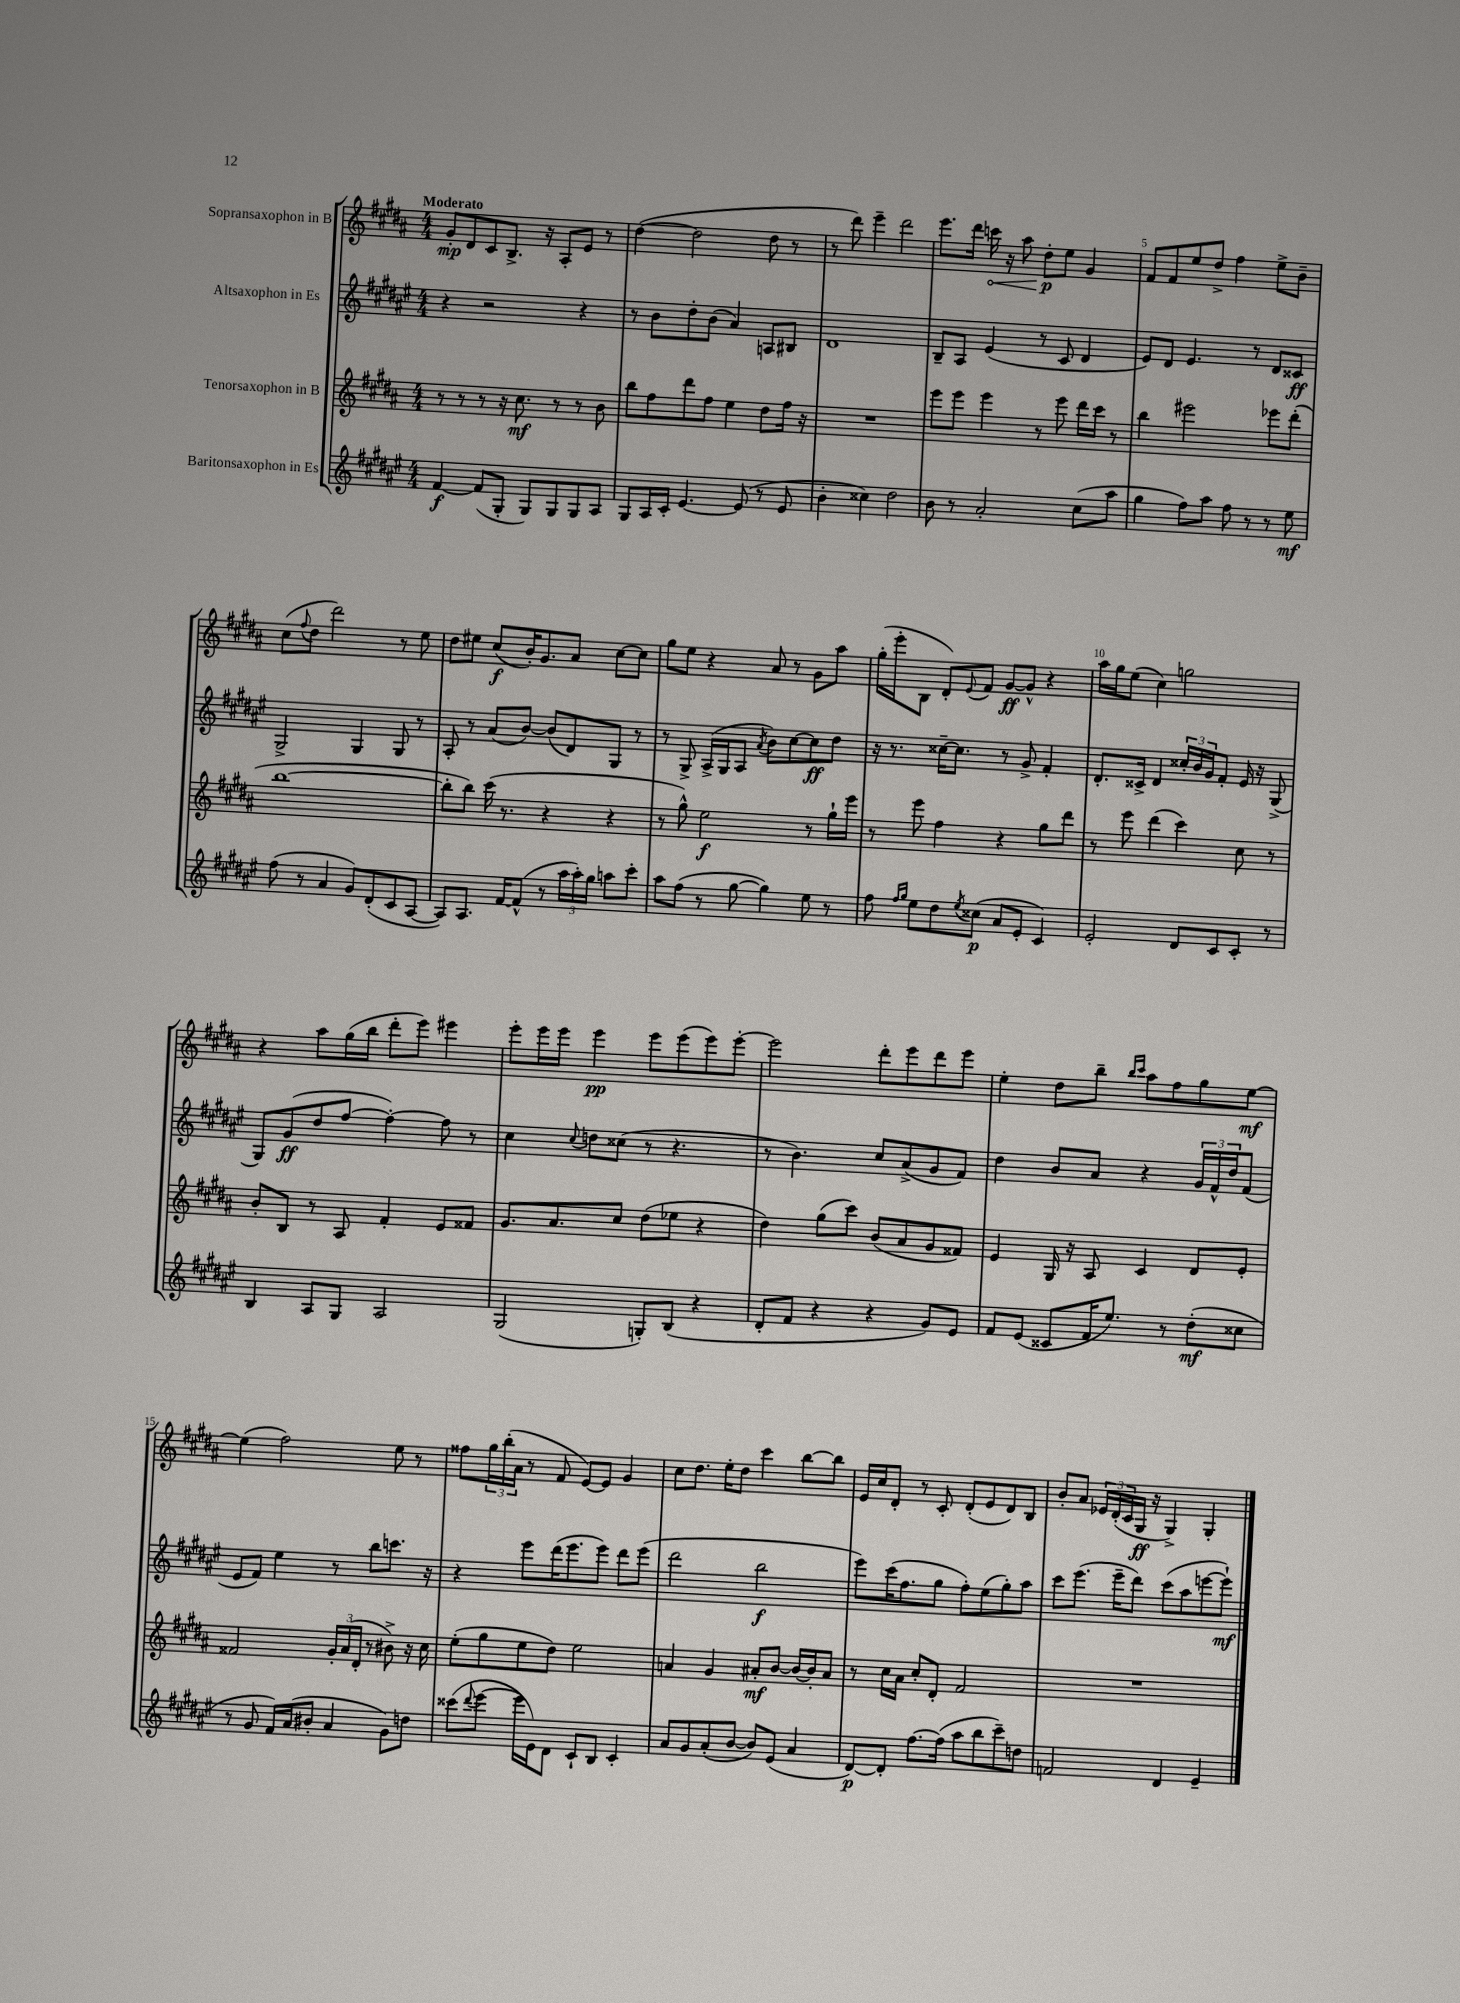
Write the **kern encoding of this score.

**kern	**kern	**kern	**kern
*staff4	*staff3	*staff2	*staff1
*clefG2	*clefG2	*clefG2	*clefG2
*k[f#c#g#d#a#e#]	*k[f#c#g#d#a#]	*k[f#c#g#d#a#e#]	*k[f#c#g#d#a#]
*M4/4	*M4/4	*M4/4	*M4/4
[4f#	8r	4r	8g#'
.	8r	.	8d#
(8f#]	8r	2r	8c#
8G#'	16r	.	8.B^
.	8.cc#	.	.
8G#)	.	.	.
.	.	.	16r
8G#	8r	.	8A#'
8G#	8r	4r	8e
8A#	8b	.	8r
=	=	=	=
8G#	8bb	8r	([4dd#
16A#	8ff#	8b	.
16c#'	.	.	.
[4.e#	8ddd#	8dd#'	2dd#]
.	8ff#	(8b	.
.	4ee	4a#)	.
(8e#]	.	.	.
8r	8dd#	8A	8dd#
8e#	16ff#	8B#	8r
.	16r	.	.
=	=	=	=
4b'	1r	1d#	8r
.	.	.	8ddd#)
4cc##)	.	.	4eee~
2dd#	.	.	2ddd#
=	=	=	=
8b	8eee	8B~	8.eee
8r	8eee	8A#	.
.	.	.	16ddd#
2a#'	4eee	(4e#	16ccc
.	.	.	16r
.	.	.	8aa#
.	8r	8r	8dd#'
.	8eee	8c#	8ee
(8cc#	16ddd#	4d#	4g#
.	16ccc#	.	.
8aa#	8r	.	.
=	=	=	=
4gg#	4bb	8e#)	8f#
.	.	8d#	8f#
8ff#)	2eee#	4.e#	8ee
8aa#	.	.	8dd#^
8ff#	.	.	4ff#
8r	.	8r	.
8r	8eee-	8d#	8ee^
8ee#	(8ddd#'	8c##	8b~
=	=	=	=
(8ff#	[1bb	2G#^	(8cc#
.	.	.	8qqff#
8r	.	.	8dd#
4a#	.	.	2ddd#)
8g#)	.	4G#	.
(8d#'	.	.	.
8c#	.	8G#	8r
[8A#	.	8r	8ee
=	=	=	=
8A#])	8bb']	8A#'	8dd#
8.A#	8bb)	8r	8ee#
.	(16ccc#	(8a#	(8cc#
[16f#	8.r	.	.
(8f#^^]	.	[8b)	16b')
.	.	.	8.g#
8r	4r	(8b]	.
24aa#	.	8d#)	8a#
24aa#')	.	.	.
24gg#	.	.	.
8aa	4r	8G#	[8cc#
8ccc#'	.	8r	8cc#]
=	=	=	=
8aa#	8r	8r	8gg#
(8ff#	8gg#^^)	8G#^	8ee
8r	2ee	(16A#^	4r
.	.	16G#	.
[8gg#	.	8A#	.
.	.	8qa#	.
4gg#])	.	8b)	8a#
.	.	[8cc#	8r
8ee#	8r	8cc#]	8g#
8r	16gg#`	8dd#	8aa#
.	16eee	.	.
=	=	=	=
8ff#	8r	16r	(16gg#'
.	.	8.r	16eee'
16qqff#	.	.	.
16qqgg#	.	.	.
8ee#	8eee	.	8B
8dd#	4ff#	[16cc##~	8d#')
.	.	8.cc##]	.
8qee#	.	.	8qqe
(8cc##	.	.	8f#
8a#	4r	8r	[8g#
8e#'	.	8g#^	8g#^^]
4c#)	8gg#	4f#'	4r
.	8ddd#	.	.
=	=	=	=
2e#'	8r	8.d#'	16aa#
.	.	.	16gg#
.	8eee	.	(8ee
.	.	16c##^	.
.	(4ddd#	4d#	4cc#)
8d#	4ccc#)	24cc##'	2gg
.	.	24b	.
.	.	24g#	.
8c#	.	8f#'	.
8c#'	8cc#	16e#	.
.	.	16r	.
8r	8r	(8G#^	.
=	=	=	=
4B	8b'	8G#)	4r
.	8B	(8g#	.
8A#	8r	8dd#	8aa#
8G#	8A#	[8ff#	(16gg#
.	.	.	16bb
2A#	4f#'	4ff#'_)	8ddd#'
.	.	.	8eee)
.	8e	8ff#]	4eee#
.	8f##	8r	.
=	=	=	=
(2G#	8.g#	4cc#	8eee'
.	.	.	16eee
.	8.a#	.	16eee
.	.	8qqcc#	.
.	.	8dd	4eee
.	8cc#	(8cc##	.
8G')	(8dd#	8r	8eee
(8B	8ee-	4.r	(8eee
4r	4r	.	8eee)
.	.	.	[8eee'
=	=	=	=
8d#'	4dd#)	8r	2eee]
8f#	.	4.b)	.
4r	(8gg#	.	.
.	8ccc#)	.	.
4r	(8b	8cc#	8ddd#'
.	8a#	(8a#^	8eee
8g#)	8g#	8g#	8ddd#
8e#	8f##)	8f#)	8eee
=	=	=	=
8f#	4e	4dd#	4ee'
(8e#	.	.	.
8c##	16G#	8b	8dd#
.	16r	.	.
16f#	8A#	8a#	8bb~
8.ee#)	.	.	.
.	.	.	16qqbb
.	.	.	16qqccc#
.	4c#	4r	8aa#
8r	.	.	8ff#
(8dd#'	8d#	24g#	8gg#
.	.	24f#^^	.
.	.	24dd#	.
8cc##	8e'	(8f#	[8ee
=	=	=	=
8r	2f##	8e#	(4ee]
8g#	.	8f#)	.
16f#)	.	4ee#	2ff#)
(16a#	.	.	.
8b#'	.	.	.
4a#	24g#'	8r	.
.	(24a#	.	.
.	24d#'	.	.
.	8r	8bb	.
8g#)	8b#^)	8.ccc	8ee
8dd	16r	.	8r
.	16cc#	16r	.
=	=	=	=
(8ccc##	(8ee'	4r	8ff##
8qqddd#	.	.	.
[8eee#	8gg#	.	24gg#
.	.	.	(24bb'
.	.	.	24a#
16eee#]	8ee	8eee#	8r
16e#)	.	.	.
8d#	8dd#)	(16ddd#	8f#
.	.	8.eee#	.
8c#`	2ee	.	[8e)
8B	.	8eee#)	8e]
4c#'	.	8ddd#	4g#
.	.	(8eee#	.
=	=	=	=
8a#	4a	2ddd#	8cc#
8g#	.	.	8.dd#
(8a#'	4g#	.	.
.	.	.	16ee'
[8b	.	.	8dd#
8b])	8a#'	2bb	4ccc#
(8e#	[8b	.	.
4a#	16b_	.	[8bb
.	16b']	.	.
.	8a#	.	8bb]
=	=	=	=
[8d#)	8r	8eee#)	16e
.	.	.	16cc#
8d#']	16cc#	(16ccc#	8d#'
.	16a#	8.ff#	.
[8.ff#	8cc#'	.	8r
.	8d#'	8gg#	8c#'
(16ff#]	.	.	.
8aa#	2f#	8ff#')	(8d#'
8bb	.	(8ee#	8e
8ccc#~)	.	8gg#')	8d#)
8dd	.	8aa#	8B
=	=	=	=
2f	1r	8ccc#	8b'
.	.	(8.eee#	8a#
.	.	.	24e-
.	.	.	(24d#'
.	.	16eee#~	.
.	.	.	24c#
.	.	8ddd#)	16G#
.	.	.	16r
4d#	.	(8ccc#	4G#^)
.	.	8aa#	.
4e#~	.	[8eee	4G#'
.	.	8eee`])	.
==	==	==	==
*-	*-	*-	*-
